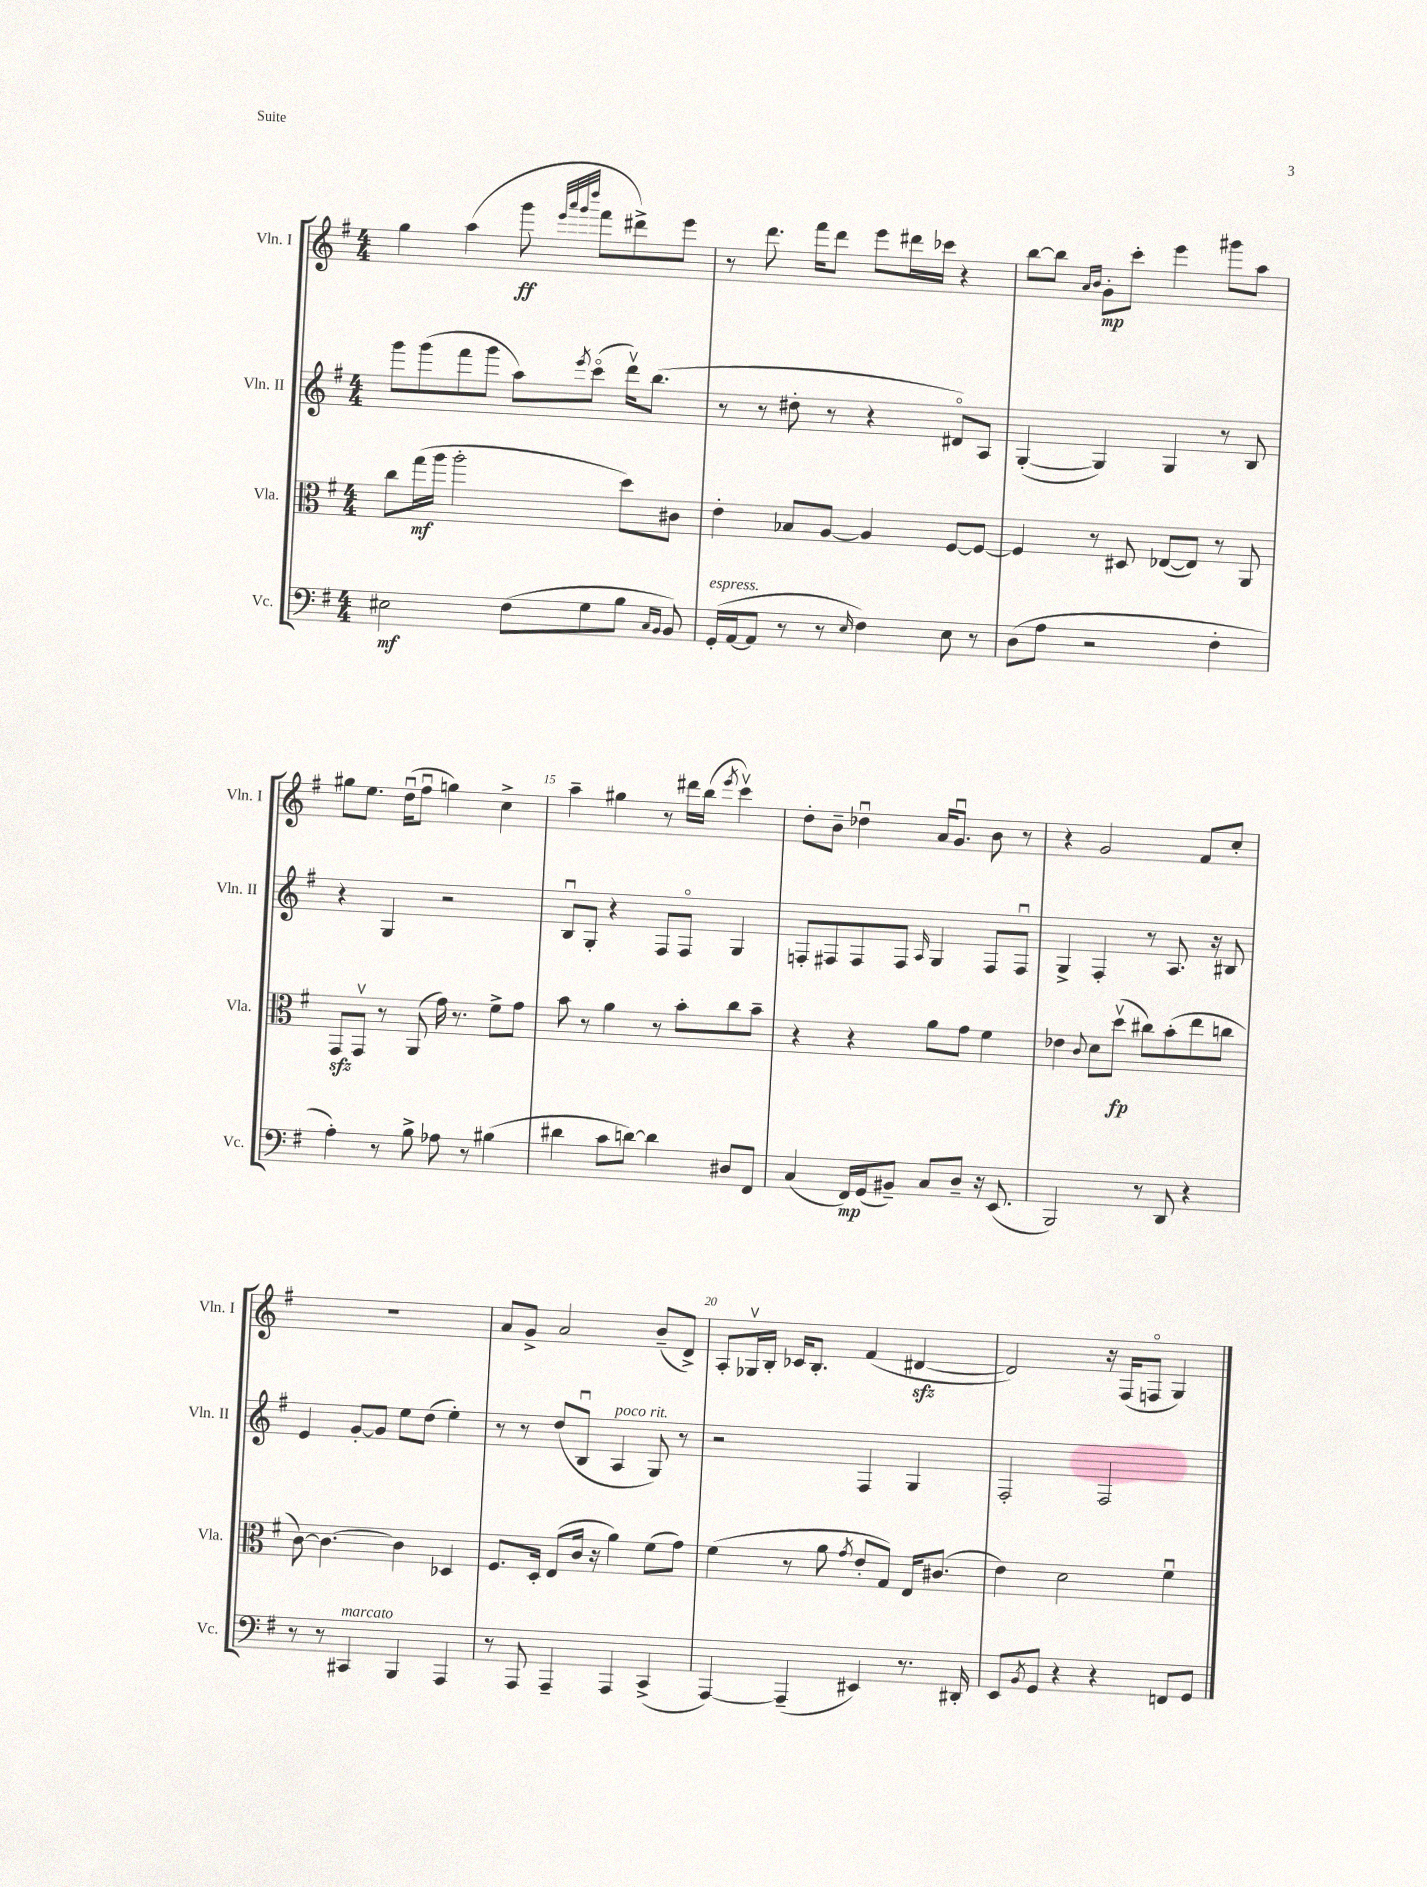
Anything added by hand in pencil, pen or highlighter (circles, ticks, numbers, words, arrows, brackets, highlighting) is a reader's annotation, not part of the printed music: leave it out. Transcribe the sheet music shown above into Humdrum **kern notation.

**kern	**kern	**kern	**kern
*staff4	*staff3	*staff2	*staff1
*clefF4	*clefC3	*clefG2	*clefG2
*k[f#]	*k[f#]	*k[f#]	*k[f#]
*M4/4	*M4/4	*M4/4	*M4/4
2E#	8cc	8ggg	4gg
.	(16gg	(8ggg	.
.	16aa	.	.
.	2aa'	8fff#	(4aa
.	.	8ggg	.
(8F#	.	8aa)	8ggg
.	.	.	32qqeee
.	.	.	32qqaaa
.	.	.	32qqggg
.	.	8qeee	32qqdddd
8G	.	(8ccco	8fff#
8B	8dd)	16dddv)	8ddd#^)
.	.	(8.bb	.
16qqC	.	.	.
16qqBB	.	.	.
8BB)	8c#	.	8eee
=	=	=	=
(16GG'	4e'	8r	8r
[16AA	.	.	.
8AA]	.	8r	8.ddd
8r	8B-	8dd#'	.
.	.	.	16fff#
8r	[8A	8r	8ddd
16qqE	.	.	.
4F#)	4A]	4r	8eee
.	.	.	16ddd#
.	.	.	16ccc-
8E	[8F#	8d#o)	4r
8r	8F#_	8A	.
=	=	=	=
(8D	4F#]	([4G'	[8bb
8A	.	.	8bb]
.	.	.	16qqa
.	.	.	16qqb
2r	8r	4G])	8g'
.	8D#	.	8ccc'
.	([8E-	4G	4eee
.	8E-])	.	.
4F#'	8r	8r	8ggg#
.	8AA	8B	8aa
=	=	=	=
4A')	8GG	4r	8gg#
.	8GGv	.	8.ee
8r	8r	4G	.
.	.	.	(16ddu
8B^	(8AA	.	8ff#u
8A-	16g)	2r	4gg)
.	8.r	.	.
8r	.	.	.
(4B#	8f#^	.	4cc^
.	8g	.	.
=	=	=	=
4d#	8b	8Bu	4aa~
.	8r	8G'	.
8c	4a	4r	4gg#
[8d)	.	.	.
4d]	8r	8F#	8r
.	8b'	8F#o	16ddd#
.	.	.	(16bb
.	.	.	8qeee
8D#	8cc	4G	4cccv)
8FF#	8b~	.	.
=	=	=	=
(4C	4r	8F'	8dd'
.	.	8F#	8b~
16FF#)	4r	8F#	4dd-u
(16GG	.	.	.
8BB#~)	.	8F#	.
.	.	16qqA	.
8C	8a	4G	16a
.	.	.	8.gu
8D~	8g	.	.
16r	4f#	8F#	8b
(8.EE	.	.	.
.	.	8F#u	8r
=	=	=	=
2BBB)	4e-	4G^	4r
.	8qqc	.	.
.	8d	4F#'	2g
.	(8ddv	.	.
8r	8cc#)	8r	.
8DD	(8b'	8.A	.
4r	8ee	.	8f#
.	.	16r	.
.	8cc	8B#	8cc'
=	=	=	=
8r	[8c)	4e	1r
8r	4.c_	.	.
4CC#	.	[8g'	.
.	.	8g]	.
4BBB	4c]	8ee	.
.	.	(8dd	.
4AAA	4D-	4ee')	.
=	=	=	=
8r	8.F#	8r	8a
8AAA	.	8r	8g^
.	16D'	.	.
4AAA~	(8E	(8dd	2a
.	16c	8Bu	.
.	16r	.	.
4AAA	4a)	4A	.
(4CC^	(8f#	8G)	(8b~
.	8g)	8r	8d^)
=	=	=	=
[4AAA)	(4f#	2r	8A'
.	.	.	16G-v
.	.	.	16B'
(4AAA~]	8r	.	16c-
.	.	.	8.B'
.	8a	.	.
.	8qg	.	.
4EE#)	8e'	4F#	(4f#
.	8G)	.	.
8.r	16E	4G	[4d#
.	(8.c#	.	.
16DD#'	.	.	.
=	=	=	=
8EE	4e)	2F#'	2d#])
8qBB	.	.	.
8GG	.	.	.
4r	2d	.	.
4r	.	2F#	16r
.	.	.	(16F#
.	.	.	8Fo
8FF	4f#u	.	4G)
8GG	.	.	.
==	==	==	==
*-	*-	*-	*-
